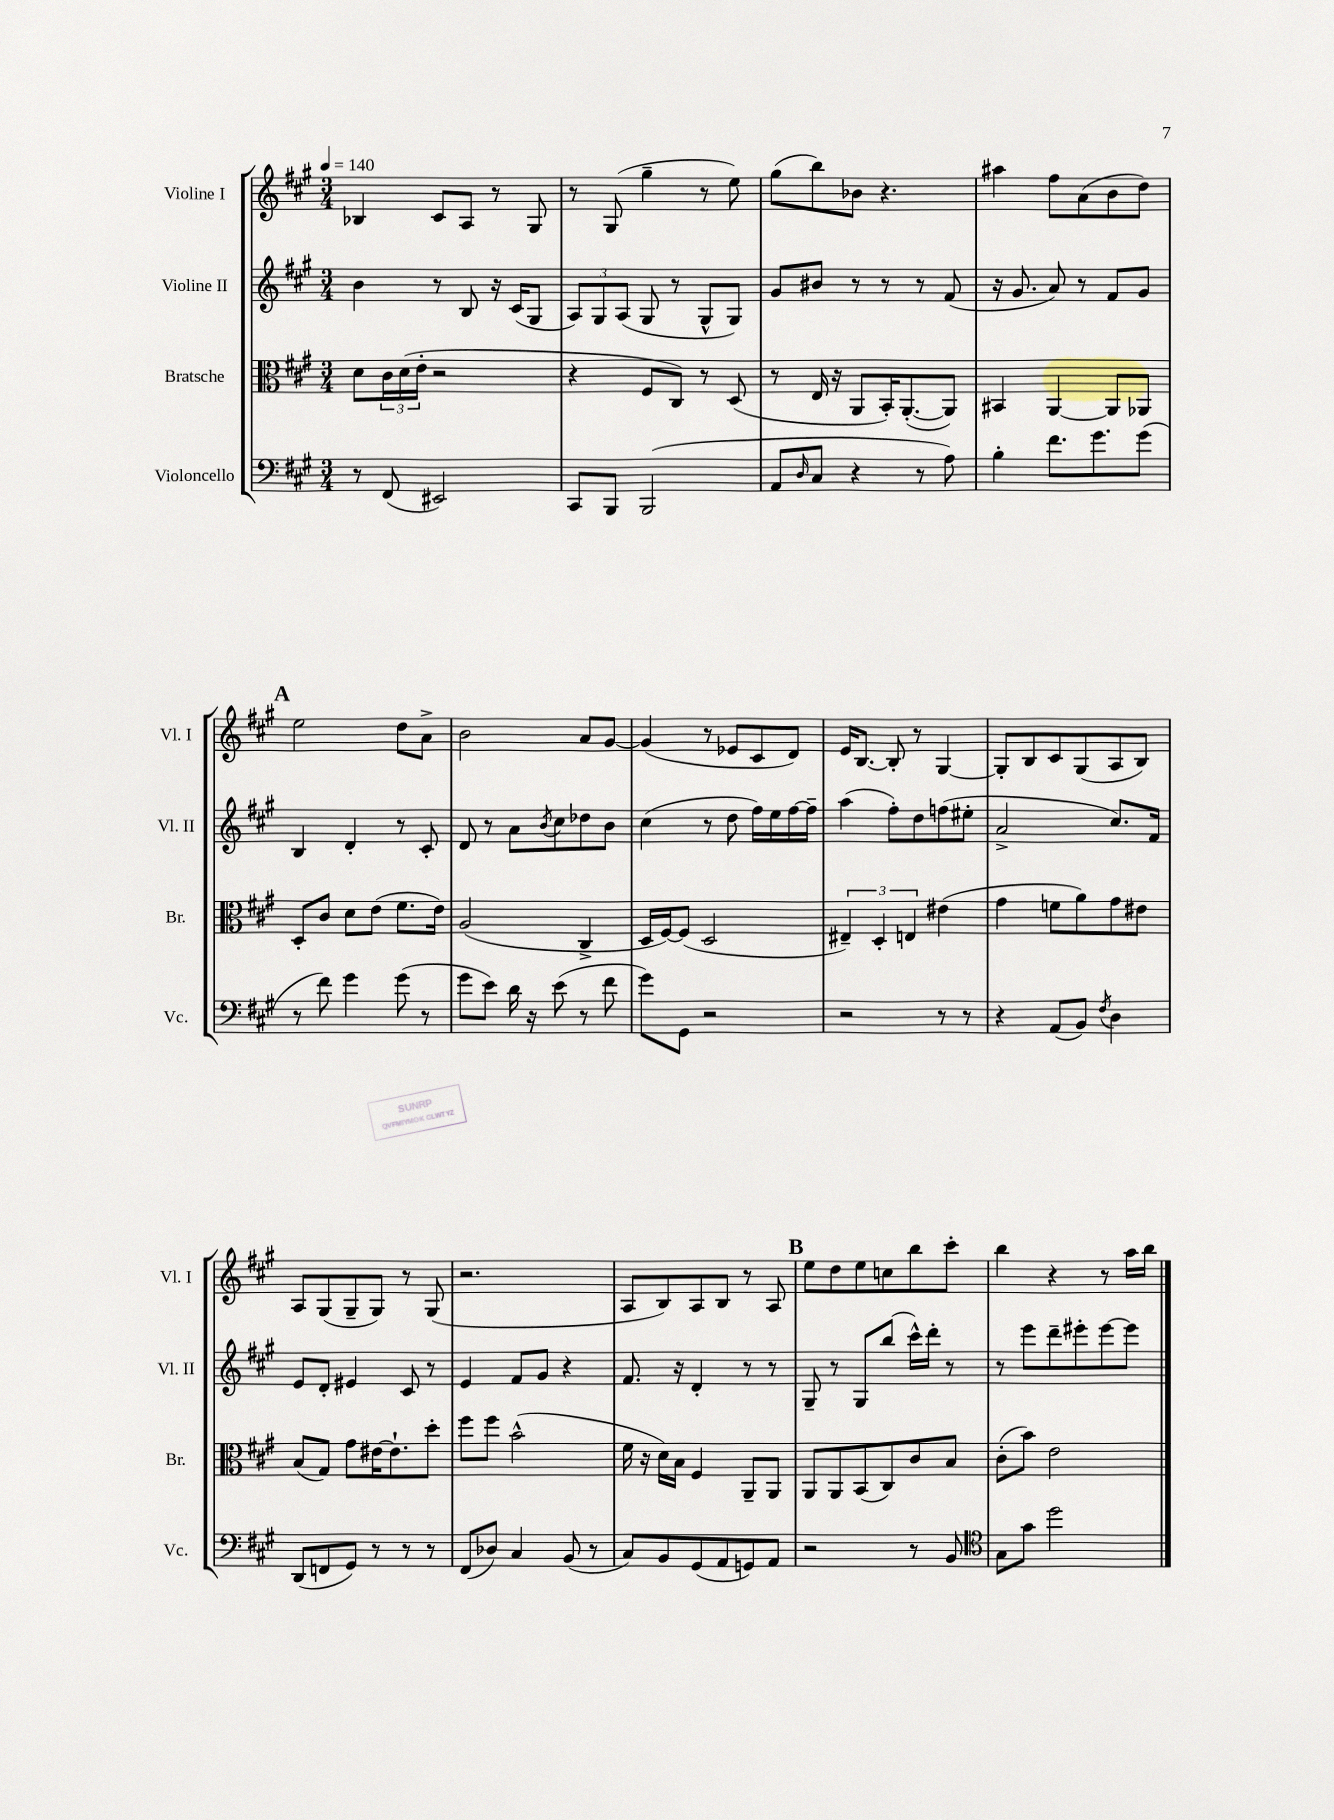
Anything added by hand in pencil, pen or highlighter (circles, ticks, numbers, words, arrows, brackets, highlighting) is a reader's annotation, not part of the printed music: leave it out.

**kern	**kern	**kern	**kern
*staff4	*staff3	*staff2	*staff1
*clefF4	*clefC3	*clefG2	*clefG2
*k[f#c#g#]	*k[f#c#g#]	*k[f#c#g#]	*k[f#c#g#]
*M3/4	*M3/4	*M3/4	*M3/4
*MM140	*MM140	*MM140	*MM140
8r	8d	4b	4B-
(8FF#	24c#	.	.
.	(24d	.	.
.	24e'	.	.
2EE#)	2r	8r	8c#
.	.	8B	8A
.	.	16r	8r
.	.	(16c#	.
.	.	8G#	8G#
=	=	=	=
8CC#	4r	12A)	8r
.	.	12G#	.
8BBB	.	.	(8G#
.	.	(12A	.
(2BBB	8F#	8G#	4gg#~
.	8C#)	8r	.
.	8r	8G#^^	8r
.	(8D	8G#)	8ee)
=	=	=	=
8AA	8r	8g#	(8gg#
16qqD	.	.	.
8C#	16E	8b#	8bb)
.	16r	.	.
4r	8AA	8r	8b-
.	16BB')	8r	4.r
.	([8.AA'	.	.
8r	.	8r	.
8A)	8AA])	(8f#	.
=	=	=	=
4B'	4BB#	16r	4aa#
.	.	8.g#	.
8.f#	[4AA	8a)	8ff#
.	.	8r	(8a
8.g#	.	.	.
.	8AA]	8f#	8b
(8g#	8AA-	8g#	8dd)
=	=	=	=
8r	8D'	4B	2ee
8f#)	8c#	.	.
4g#	8d	4d'	.
.	(8e	.	.
(8g#	8.f#	8r	8dd
8r	.	8c#'	8a^
.	16e)	.	.
=	=	=	=
8g#	(2A	8d	2b
8e)	.	8r	.
16d	.	8a	.
16r	.	.	.
.	.	8qb	.
(8e	.	8cc#	.
8r	4C#^	8dd-	8a
8f#	.	8b	[8g#
=	=	=	=
8g#)	16D	(4cc#	(4g#]
.	[16F#)	.	.
8GG#	(8F#]	.	.
2r	2D	8r	8r
.	.	8dd	8e-
.	.	16ff#)	8c#
.	.	16ee	.
.	.	[16ff#	8d)
.	.	16ff#~]	.
=	=	=	=
2r	6E#~)	(4aa	16e
.	.	.	[8.B
.	6D'	.	.
.	.	8ff#')	8B']
.	6E	.	.
.	.	8dd	8r
8r	(4e#	(8ff	[4G#
8r	.	8ee#'	.
=	=	=	=
4r	4g#	2a^	8G#']
.	.	.	8B
(8AA	8f	.	8c#
8BB)	8a)	.	(8G#
8qF#	.	.	.
4D	8g#	8.cc#)	8A
.	8e#	.	8B)
.	.	16f#	.
=	=	=	=
(8DD	(8B	8e	8A
8FF	8G#)	8d'	(8G#
8GG#)	8g#	4e#	8G#~
8r	[16e#	.	8G#)
.	8.e#`]	.	.
8r	.	8c#	8r
8r	8dd'	8r	(8G#
=	=	=	=
(8FF#	8ff#	4e	2.r
8D-)	8ff#	.	.
4C#	(2b^^	8f#	.
.	.	8g#	.
(8BB	.	4r	.
8r	.	.	.
=	=	=	=
8C#)	16f#	8.f#	8A
.	16r	.	.
8BB	16d)	.	8B)
.	16B	16r	.
(8GG#	4F#	4d'	8A
8AA	.	.	8B
8GG)	8AA~	8r	8r
8AA	8AA	8r	8A
=	=	=	=
2r	8AA	8G#~	8ee
.	8AA	8r	8dd
.	(8BB	8G#	8ee
.	8C#)	(8bb	8cc
8r	8c#	16ccc#^^)	8bb
.	.	16ddd'	.
8BB	8B	8r	8ccc#'
=	=	=	=
*clefC4	*	*	*
8G#	(8c#'	8r	4bb
8g#	8b)	8eee	.
2dd	2e	8ddd~	4r
.	.	8eee#'	.
.	.	[8eee#	8r
.	.	8eee#]	16aa
.	.	.	16bb
==	==	==	==
*-	*-	*-	*-
